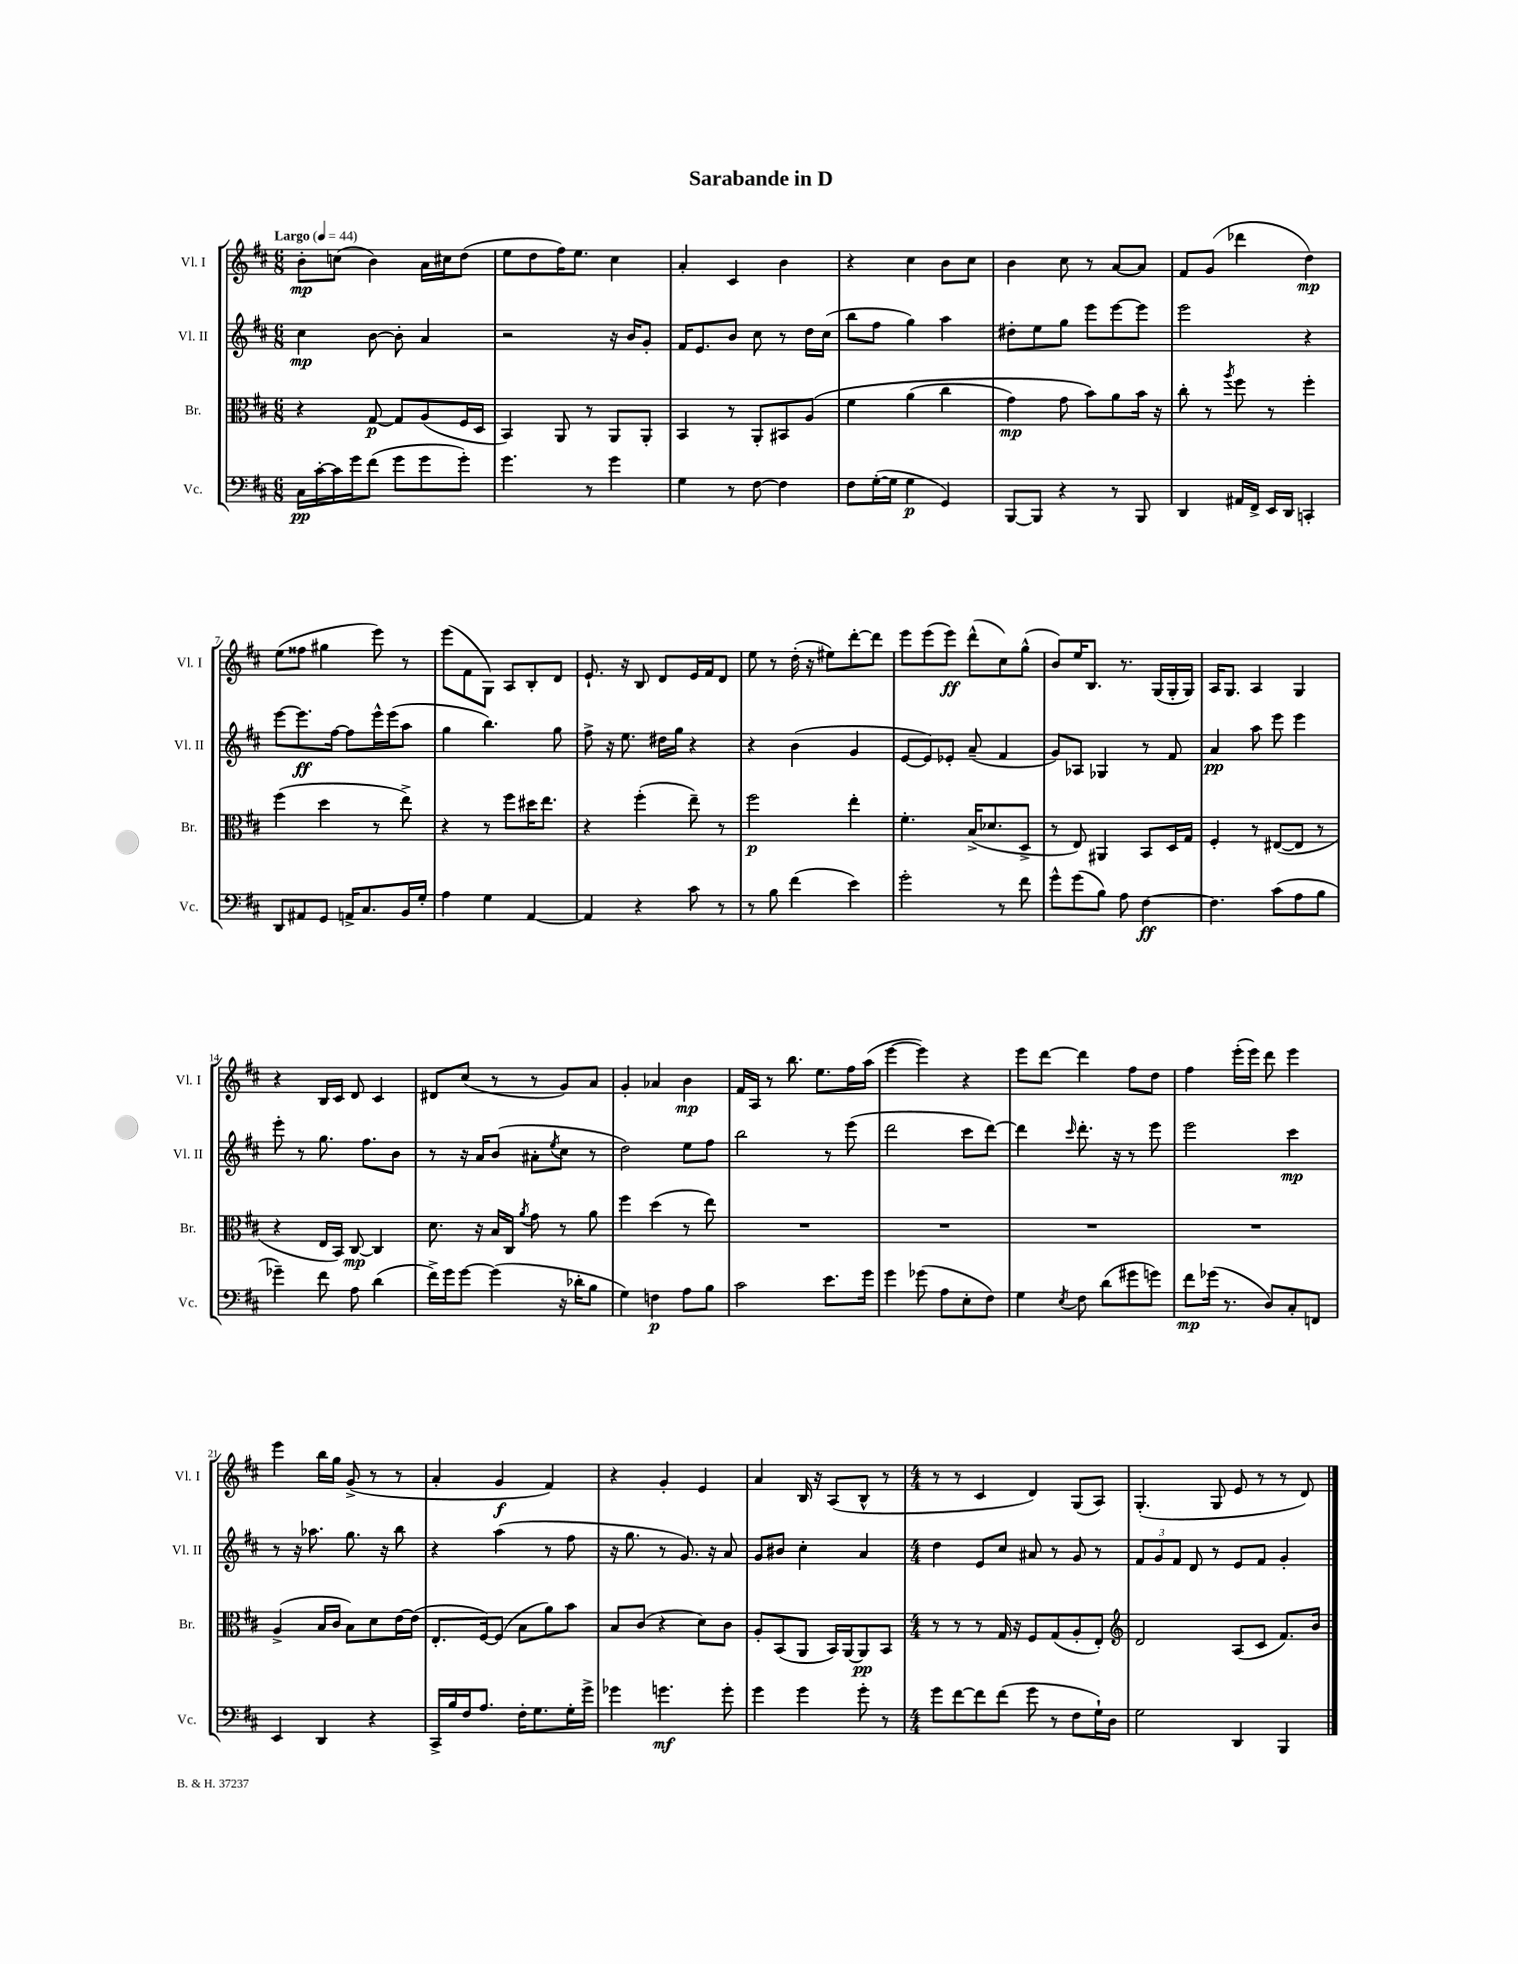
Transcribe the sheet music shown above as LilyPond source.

\header { title = "Sarabande in D" }
<<
\new StaffGroup <<
\new Staff = "s0" \with { instrumentName = "Vl. I" shortInstrumentName = "Vl. I" } {
    \clef treble \key d \major \numericTimeSignature \time 6/8 \tempo "Largo" 4 = 44
    b'8-.\mp c''8( b'4) a'16 cis''16 d''8( |
    e''8 d''8 fis''16) e''8. cis''4 |
    a'4-. cis'4 b'4 |
    r4 cis''4 b'8 cis''8 |
    b'4 cis''8 r8 a'8~ a'8 |
    fis'8 g'8( des'''4 d''4\mp) |
    e''8( fisis''8 gis''4 e'''8) r8 |
    e'''8( fis'8 g8) a8 b8-. d'8 |
    e'8.-! r16 b8 d'8 e'16 fis'16 d'8 |
    e''8 r8 d''16-.( r16 eis''8) d'''8~-. d'''8 |
    e'''8 e'''8( e'''8\ff) d'''8-^( cis''8) g''8-^( |
    b'8) e''16 b8. r8. g16( g16-. g16) |
    a16 g8. a4 g4 |
    r4 b16 cis'16 d'8 cis'4 |
    dis'8 cis''8( r8 r8 g'8) a'8 |
    g'4-. aes'4 b'4\mp |
    fis'16 a16 r8 b''8. e''8. fis''16 a''16( |
    e'''4~ e'''4) r4 |
    e'''8 d'''8~ d'''4 fis''8 d''8 |
    fis''4 e'''16-.( e'''16) d'''8 e'''4 |
    e'''4 b''16 g''16 g'8->( r8 r8 |
    a'4-. g'4\f fis'4) |
    r4 g'4-. e'4 |
    a'4 b16 r16 a8( b8-^ r8 |
    \numericTimeSignature \time 4/4 r8 r8 cis'4 d'4) g8( a8) |
    g4.-.( g8 e'8 r8 r8 d'8) \bar "|." |
}
\new Staff = "s1" \with { instrumentName = "Vl. II" shortInstrumentName = "Vl. II" } {
    \clef treble \key d \major \numericTimeSignature \time 6/8
    cis''4\mp b'8~ b'8-. a'4 |
    r2 r16 b'16 g'8-. |
    fis'16 e'8. b'8 cis''8 r8 d''16 cis''16( |
    b''8 fis''8 g''4) a''4 |
    dis''8-. e''8 g''8 e'''8 e'''8~ e'''8 |
    e'''2 r4 |
    e'''8~ e'''8.\ff fis''16~ fis''8 e'''16-^ e'''16( a''8 |
    g''4 b''4.) g''8 |
    fis''8-> r16 e''8. dis''16 g''16 r4 |
    r4 b'4( g'4 |
    e'8~ e'8) ees'8-. a'8--( fis'4 |
    g'8) aes8 ges4 r8 fis'8 |
    a'4\pp a''8 e'''8 e'''4 |
    e'''8-. r8 g''8. fis''8. b'8 |
    r8 r16 a'16 b'8( ais'8-. \acciaccatura { e''8 } cis''8 r8 |
    d''2) e''8 fis''8 |
    b''2 r8 e'''8( |
    d'''2 cis'''8 d'''8~) |
    d'''4 \grace { cis'''16 } d'''8.-. r16 r8 e'''8 |
    e'''2 cis'''4\mp |
    r8 r16 aes''8. g''8. r16 b''8 |
    r4 a''4( r8 fis''8 |
    r16 g''8. r8 g'8.) r16 a'8 |
    g'8 bis'8 cis''4-. a'4 |
    \numericTimeSignature \time 4/4 d''4 e'8 cis''8 ais'8 r8 g'8 r8 |
    \tuplet 3/2 { fis'8 g'8 fis'8 } d'8 r8 e'8 fis'8 g'4-. \bar "|." |
}
\new Staff = "s2" \with { instrumentName = "Br." shortInstrumentName = "Br." } {
    \clef alto \key d \major \numericTimeSignature \time 6/8
    r4 g8~\p g8 a8( fis16 d16 |
    b,4) a,8 r8 a,8 a,8-. |
    b,4 r8 a,8-. bis,8 a8\( |
    fis'4 a'4( cis''4 |
    g'4\mp) g'8 b'8\) a'8 b'16 r16 |
    cis''8-. r8 \acciaccatura { a''8 } fis''8 r8 fis''4-. |
    fis''4( d''4 r8 e''8->) |
    r4 r8 fis''8 dis''16 e''8. |
    r4 fis''4-.( e''8--) r8 |
    fis''2\p e''4-. |
    fis'4.-. b16->( des'8. d8-> |
    r8 e8) ais,4 b,8 d16 g16 |
    fis4-. r8 eis8~( eis8 r8 |
    r4 e16 b,16) cis8~\mp cis4 |
    d'8. r16 b16 cis16 \acciaccatura { a'8 } g'8 r8 a'8 |
    fis''4 d''4( r8 e''8) |
    R2. |
    R2. |
    R2. |
    R2. |
    a4->( b16 cis'16 b8) d'8 e'16~ e'16( |
    e8.-. fis16~) fis8( b8 a'8) b'8 |
    b8 cis'8( r4 d'8) cis'8 |
    a8-. b,8( a,8 b,16) a,16~ a,8\pp b,8 |
    \numericTimeSignature \time 4/4 r8 r8 r8 g16 r16 fis8 g8( a8-. e8-.) |
    \clef treble d'2 a8( cis'8 fis'8.) b'16 \bar "|." |
}
\new Staff = "s3" \with { instrumentName = "Vc." shortInstrumentName = "Vc." } {
    \clef bass \key d \major \numericTimeSignature \time 6/8
    cis16\pp cis'16~-. cis'16 g'16 fis'8( g'8 g'8 g'8-.) |
    g'4. r8 g'4 |
    g4 r8 fis8~ fis4 |
    fis8 g16~-.( g16 g4\p g,4) |
    b,,8~ b,,8 r4 r8 b,,8 |
    d,4 ais,16 fis,16-> e,16 d,16 c,4-. |
    d,8 ais,8 g,8 a,16-> cis8. b,16 g16-. |
    a4 g4 a,4~ |
    a,4 r4 cis'8 r8 |
    r8 b8 fis'4( e'4) |
    g'2-. r8 fis'8 |
    g'8-^ g'8( b8) a8 fis4~\ff |
    fis4. cis'8( a8 b8 |
    ges'4--) fis'8 a8 d'4( |
    fis'16->) g'16 g'8~ g'4( r16 des'16-. b8 |
    g4) f4\p a8 b8 |
    cis'2 e'8. g'16 |
    g'4 ges'8( a8 e8-. fis8) |
    g4 \acciaccatura { e8 } fis8 d'8( gis'8 g'8) |
    fis'8\mp ges'16( r8. d8) cis8-. f,8 |
    e,4 d,4 r4 |
    cis,16-> b16 fis16 a8. fis16-. g8. g16-. g'16-> |
    ges'4 g'4.\mf g'8-. |
    g'4 g'4 g'8-. r8 |
    \numericTimeSignature \time 4/4 g'8 fis'8~ fis'8 fis'8( g'8 r8 fis8 g16-!) d16 |
    g2 d,4 b,,4 \bar "|." |
}
>>
>>
